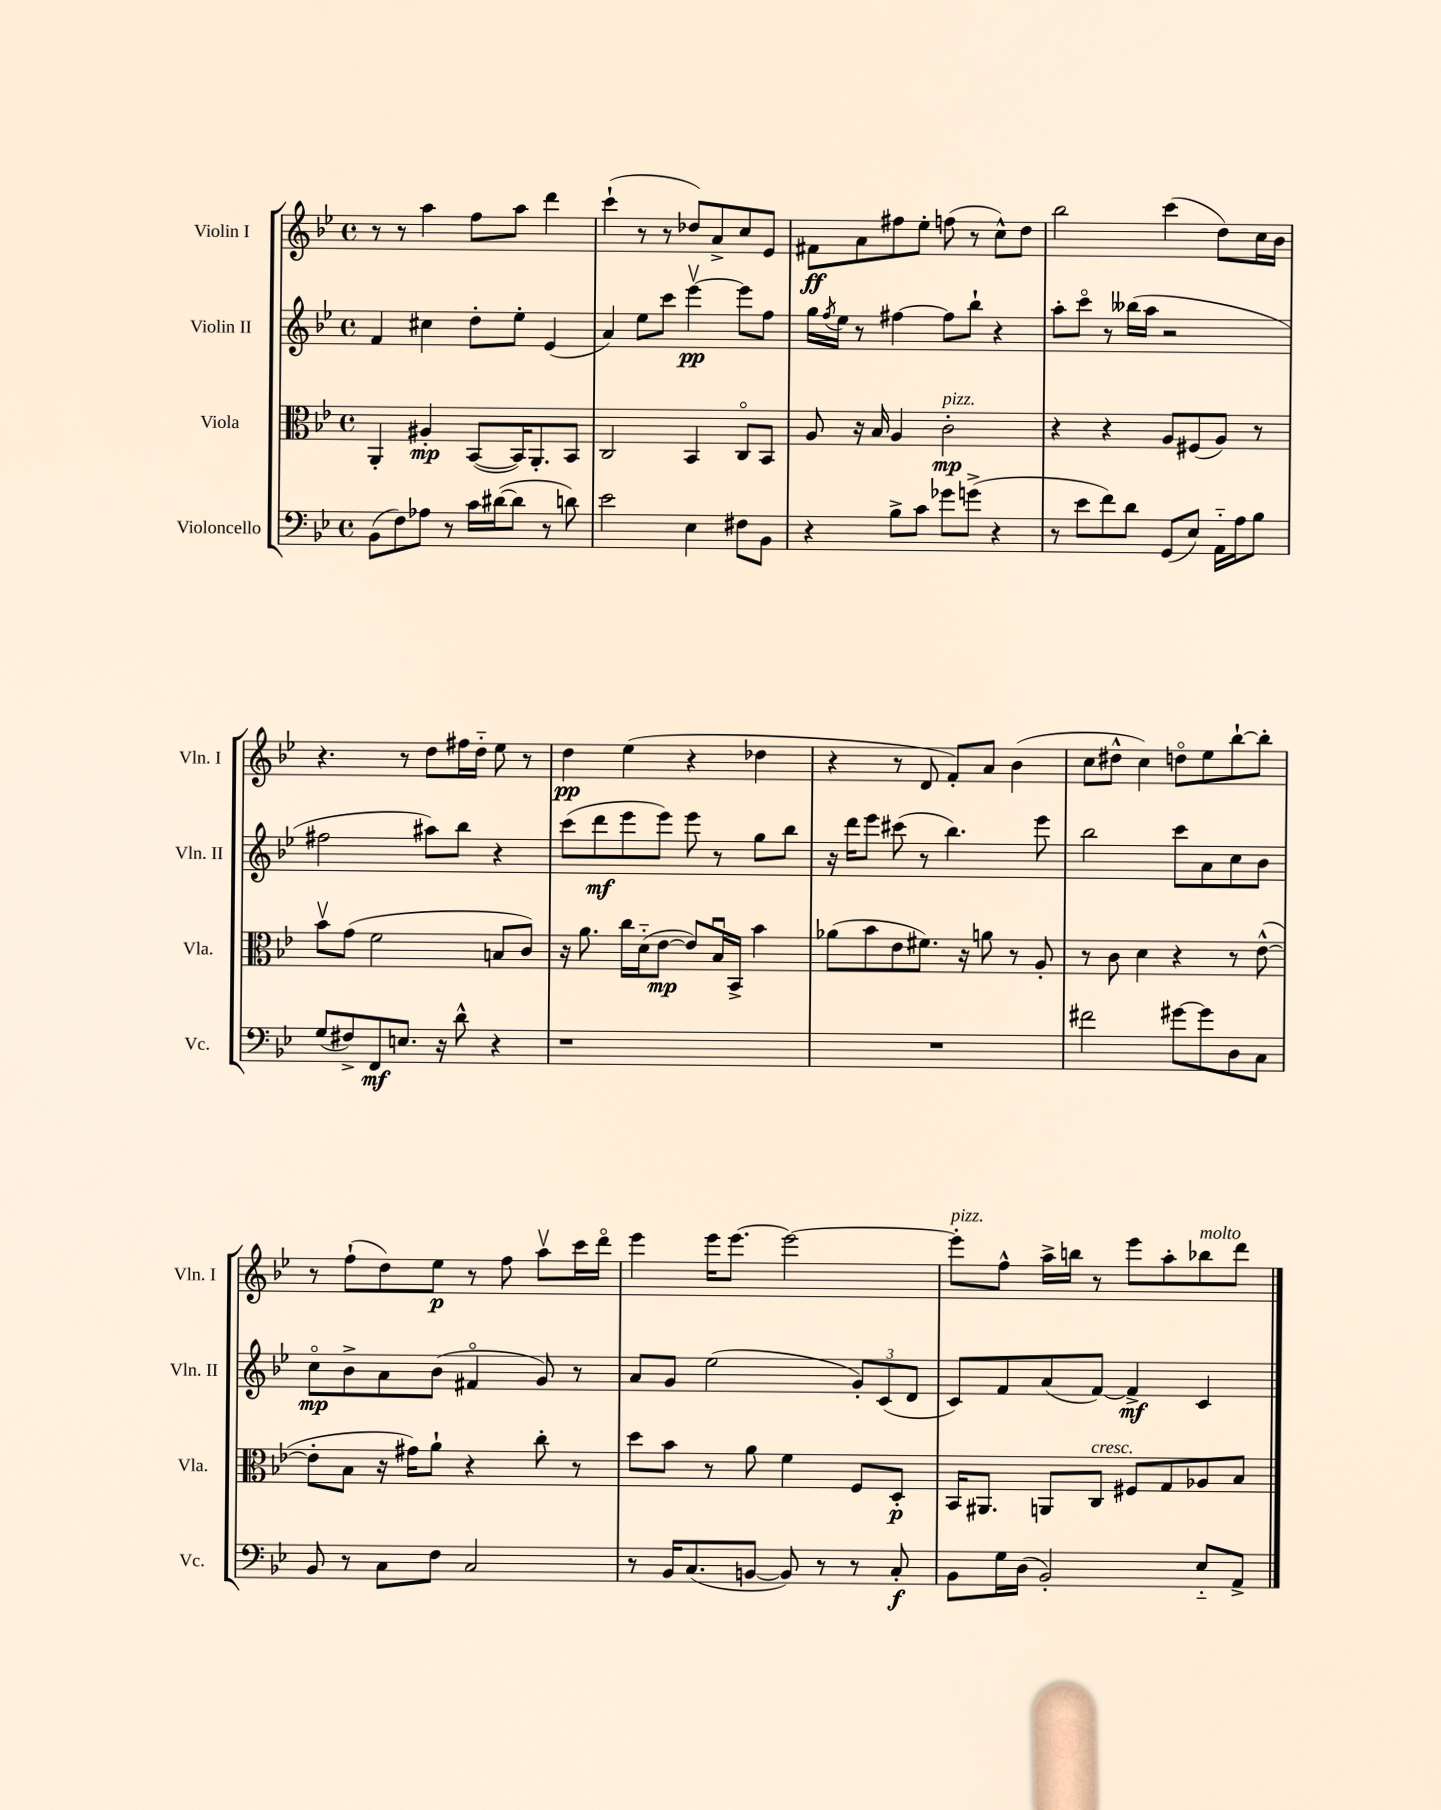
<<
\new StaffGroup <<
\new Staff = "s0" \with { instrumentName = "Violin I" shortInstrumentName = "Vln. I" } {
    \clef treble \key bes \major \defaultTimeSignature \time 4/4
    r8 r8 a''4 f''8 a''8 d'''4 |
    c'''4-!( r8 r8 des''8) a'8-> c''8 ees'8 |
    fis'8\ff a'8 fis''8 ees''8-. f''8( r8 c''8-^) d''8 |
    bes''2 c'''4( d''8) c''16 bes'16 |
    r4. r8 d''8 fis''16 d''16-_ ees''8 r8 |
    d''4\pp ees''4( r4 des''4 |
    r4 r8 d'8 f'8-.) a'8 bes'4( |
    c''8 dis''8-^ c''4) d''8\flageolet ees''8 bes''8~-! bes''8-. |
    r8 f''8-!( d''8) ees''8\p r8 f''8 a''8\upbow c'''16 d'''16\flageolet |
    ees'''4 ees'''16 ees'''8.~ ees'''2~ |
    ees'''8-.^\markup { \italic "pizz." } f''8-^ a''16-> b''16 r8 ees'''8 a''8-. bes''8^\markup { \italic "molto" } d'''8 \bar "|." |
}
\new Staff = "s1" \with { instrumentName = "Violin II" shortInstrumentName = "Vln. II" } {
    \clef treble \key bes \major \defaultTimeSignature \time 4/4
    f'4 cis''4 d''8-. ees''8-. ees'4( |
    a'4) ees''8 c'''8 ees'''4~\upbow\pp ees'''8 f''8 |
    g''16 \acciaccatura { f''8 } ees''16 r8 fis''4~ fis''8 bes''8-! r4 |
    a''8-. c'''8\flageolet r8 beses''16( a''16 r2 |
    fis''2 ais''8) bes''8 r4 |
    c'''8( d'''8\mf ees'''8 ees'''8) ees'''8 r8 g''8 bes''8 |
    r16 d'''16 ees'''8 cis'''8( r8 bes''4.) ees'''8 |
    bes''2 c'''8 a'8 c''8 bes'8 |
    c''8\flageolet\mp bes'8-> a'8 bes'8( fis'4\flageolet g'8) r8 |
    a'8 g'8 ees''2( \tuplet 3/2 { g'8-.) c'8( d'8 } |
    c'8) f'8 a'8( f'8~) f'4->\mf c'4 \bar "|." |
}
\new Staff = "s2" \with { instrumentName = "Viola" shortInstrumentName = "Vla." } {
    \clef alto \key bes \major \defaultTimeSignature \time 4/4
    a,4-. ais4-.\mp bes,8~( bes,16) a,8.-. bes,8 |
    c2 bes,4 c8\flageolet bes,8 |
    a8 r16 bes16 a4 c'2-.\mp^\markup { \italic "pizz." } |
    r4 r4 a8 fis8( a8) r8 |
    bes'8\upbow g'8( f'2 b8 c'8) |
    r16 a'8. c''16 d'16-_( ees'8~\mp ees'8) bes16\downbow bes,16-> bes'4 |
    aes'8( bes'8 ees'8 fis'8.) r16 a'8 r8 a8-. |
    r8 c'8 d'4 r4 r8 ees'8~-^( |
    ees'8-. bes8 r16 gis'16) a'8-! r4 c''8-. r8 |
    d''8 bes'8 r8 a'8 f'4 f8 d8-.\p |
    bes,16 ais,8. a,8 c8^\markup { \italic "cresc." } fis8 g8 aes8 bes8 \bar "|." |
}
\new Staff = "s3" \with { instrumentName = "Violoncello" shortInstrumentName = "Vc." } {
    \clef bass \key bes \major \defaultTimeSignature \time 4/4
    bes,8( f8) aes8 r8 c'16 dis'16~( dis'8 r8 d'8) |
    ees'2 ees4 fis8 bes,8 |
    r4 bes8-> c'8 ges'8 g'8->( r4 |
    r8 ees'8 f'8) d'8 g,8( ees8) a,16-_ a16 bes8 |
    g8( fis8->) f,8\mf e8. r16 d'8-^ r4 |
    r1 |
    R1 |
    fis'2 gis'8~ gis'8 d8 c8 |
    bes,8 r8 c8 f8 c2 |
    r8 bes,16 c8.( b,8~ b,8) r8 r8 c8-.\f |
    bes,8 g16 d16( bes,2-.) ees8-_ a,8-> \bar "|." |
}
>>
>>
\layout { \context { \Score \remove "Bar_number_engraver" } }
